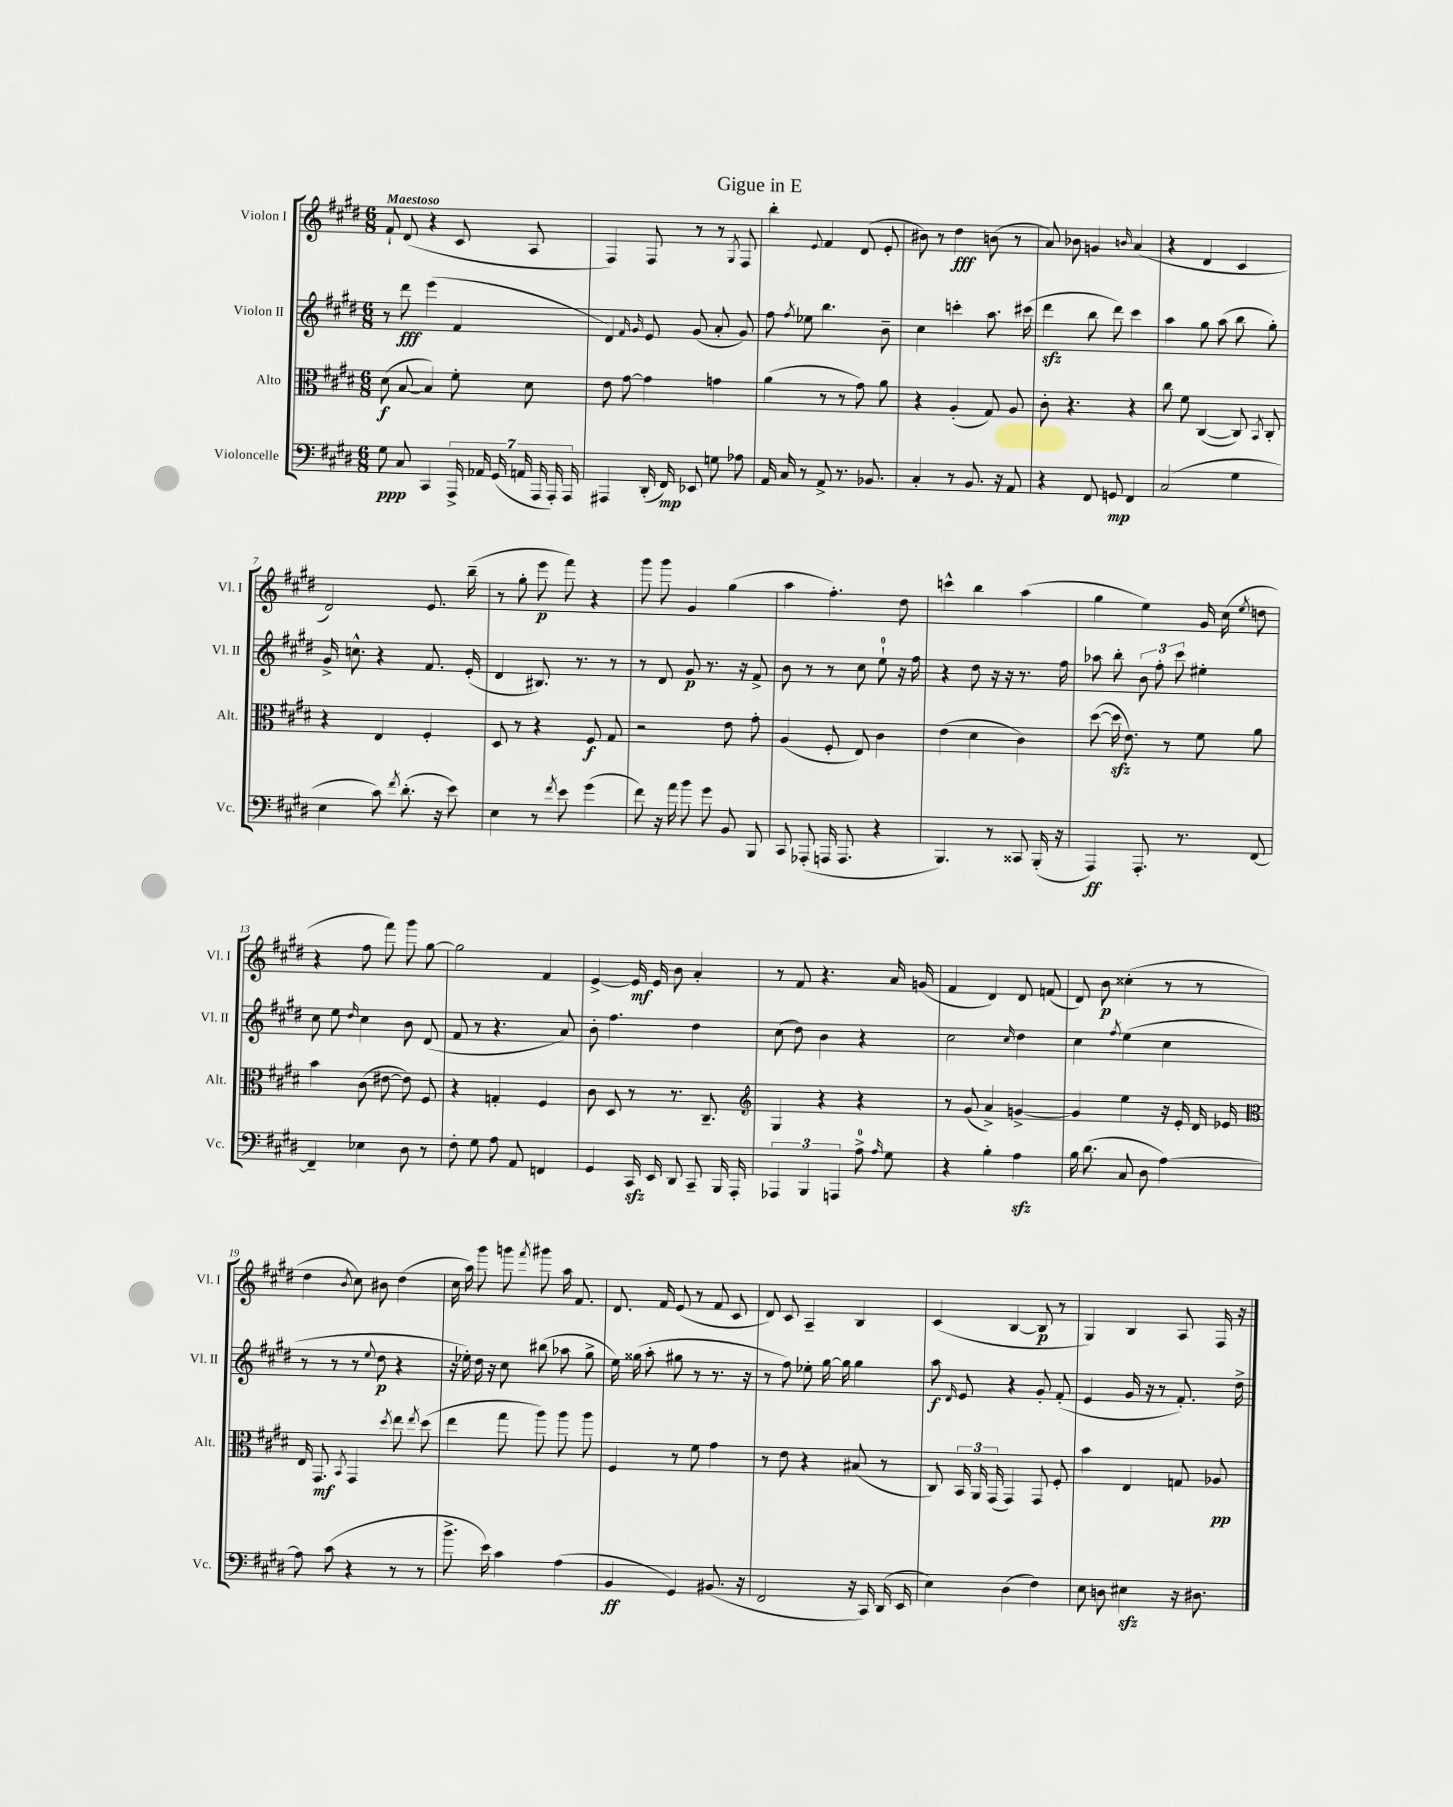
\header { title = "Gigue in E" }
<<
\new StaffGroup <<
\new Staff = "s0" \with { instrumentName = "Violon I" shortInstrumentName = "Vl. I" } {
    \clef treble \key e \major \numericTimeSignature \time 6/8 \tempo "Maestoso"
    \autoBeamOff fis'8-! dis'8( r4 cis'8 a8 |
    fis4) fis8 r8 r8 \acciaccatura { gis8 } fis8 |
    b''4-. \appoggiatura { e'8 } fis'4 dis'8( e'8-. |
    bis'8) r8 dis''4\fff b'8( r8 |
    a'8) bes'8 g'4 \grace { b'16 } a'4( |
    r4 dis'4 cis'4 |
    dis'2) e'8. b''16--( |
    r8 gis''8-. e'''8\p fis'''8) r4 |
    gis'''8 gis'''8 gis'4 gis''4( |
    a''4 fis''4.-.) dis''8 |
    c'''4-^ b''4 a''4( |
    gis''4 e''4) gis'16 cis''16( \acciaccatura { e''8 } d''8 |
    r4 fis''8 fis'''8) gis'''8 gis''8~ |
    gis''2 fis'4 |
    e'4~-> e'16\mf e'16 b'8 a'4-. |
    r8 fis'8 r4. a'16 g'16( |
    fis'4 dis'4) dis'8 f'8( |
    dis'8) b'8\p cisis''4-.( r8 r8 |
    dis''4 \acciaccatura { b'8 } cis''8) bis'8 dis''4( |
    cis''16 a''16) gis'''8 g'''8 \acciaccatura { fis'''8 } gis'''8 a''16 fis'8. |
    dis'8. fis'16 e'8( r8 fis'8 cis'8 |
    dis'8) cis'8 a4-- b4 |
    cis'4( b4~ b8\p r8 |
    gis4) b4 a8 fis16 r16 \bar "|." |
}
\new Staff = "s1" \with { instrumentName = "Violon II" shortInstrumentName = "Vl. II" } {
    \clef treble \key e \major \numericTimeSignature \time 6/8
    \autoBeamOff r8 dis'''8\fff e'''4( fis'4 |
    dis'4) \grace { fis'16 gis'16 } e'8 gis'8( a'8-. gis'8) |
    fis''8 \acciaccatura { fis''8 } ees''8 b''4. b'8-- |
    cis''4 c'''4-. a''8. cis'''16( |
    dis'''4\sfz b''8 dis'''8) cis'''4 |
    a''4 gis''8 a''8( b''8 gis''8-.) |
    gis'16-> c''8.-^ r4 fis'8. e'16-.( |
    dis'4 bis8.) r8. r8 |
    r8 dis'8 gis'8\p r8. r16 fis'8-> |
    b'8 r8 r8 cis''8 e''8-0-! r16 fis''16 |
    r4 dis''8 r16 r16 r8. fis''16 |
    aes''8 b''8-. \tuplet 3/2 { b'8 fis''8-. cis'''8 } eis''4-. |
    cis''8 e''8 \grace { dis''16 } cis''4 b'8 dis'8( |
    fis'8 r8 r4. a'8) |
    b'8-. fis''4. dis''4 |
    cis''8( dis''8) b'4 r4 |
    cis''2 \grace { cis''16 } dis''4 |
    cis''4 \acciaccatura { fis''8 } e''4( cis''4 |
    r8 r8 r8 \appoggiatura { e''8 } dis''8\p r4 |
    r16 ees''16-.) dis''16 r16 cis''8 bis''8( aes''8 gis''8-> |
    e''16) gisis''16( a''8-. gis''8 r8 r8. r16 |
    r8 fis''8) ees''8-. gis''16~ gis''16 gis''4 |
    a''8\f \grace { dis'16 } e'8 r4 gis'8-. fis'8-.( |
    e'4 gis'16 r16 r8 fis'8.-.) dis''16-> \bar "|." |
}
\new Staff = "s2" \with { instrumentName = "Alto" shortInstrumentName = "Alt." } {
    \clef alto \key e \major \numericTimeSignature \time 6/8
    \autoBeamOff dis'8\f( b8~ b4) fis'8-. dis'8 |
    e'8 gis'8~ gis'4 g'4 |
    a'4( r8 r8 gis'8) a'8 |
    r4 a4-.( gis8) a8 |
    cis'8-. r4. r4 |
    cis''8 fis'8 cis4~( cis8) \acciaccatura { b,8 } cis8-. |
    r4 e4 fis4-. |
    dis8 r8 r4 fis8\f gis8 |
    r2 e'8 gis'8-. |
    a4( fis8-. e8) cis'4 |
    e'4( dis'4 cis'4) |
    dis''8~( dis''16\sfz e'8.) r8 fis'8 a'8 |
    b'4 cis'8( eis'8~ eis'8) fis8 |
    r4 g4-. fis4 |
    cis'8 dis8 r8 r8. cis8.-- |
    \clef treble gis4 r4 r4 |
    r8 gis'8( a'4->) g'4~-> |
    g'4 e''4 r16 e'16-. dis'16 ees'16 |
    \clef alto e16 gis,8.\mf \acciaccatura { b,8 } gis,4 \acciaccatura { dis''8 } e''8 \acciaccatura { e''8 } dis''8( |
    e''4 gis''8 a''8) a''8 a''8 |
    fis4 r8 fis'8 gis'4 |
    r8 e'8 r4 bis8( r8 |
    cis8) \tuplet 3/2 { b,16 a,16 gis,16( } gis,4) gis,8 fis8-. |
    b'4 e4 g8 aes8\pp \bar "|." |
}
\new Staff = "s3" \with { instrumentName = "Violoncelle" shortInstrumentName = "Vc." } {
    \clef bass \key e \major \numericTimeSignature \time 6/8
    \autoBeamOff gis8\ppp cis8 cis,4 \tuplet 7/4 { a,,16-> aes,16 gis,16( a,16 a,,16 a,,16-.) a,,16 } |
    ais,,4 dis,16-.( fis,16\mp) ees,8 g8 aes8 |
    a,16 cis16 r8 a,8-> r8. bes,8. |
    cis4-. r8 b,8. r16 a,8 |
    r4 fis,8 g,8\mp fis,4 |
    cis2( gis4 |
    e4 cis'8) \acciaccatura { fis'8 } dis'8.-.( r16 e'8) |
    e4 r8 \acciaccatura { fis'8 } e'8 gis'4( |
    fis'8) r16 a'16 b'8 gis'8 b,8 b,,8 |
    cis,8 aes,,8-.( a,,16 a,,8. r4 |
    b,,4.) r8 cisis,8 b,,16-.( r16 |
    a,,4\ff) a,,8.-. r8. fis,8~ |
    fis,4-- ees4 dis8 r8 |
    fis8-. gis8 a8 a,8 f,4 |
    gis,4 cis,16\sfz e,16 dis,8 cis,8-- b,,16 a,,16-. |
    \tuplet 3/2 { aes,,4 b,,4 a,,4 } a8-0-> \grace { a16 } gis8 |
    r4 b4-. a4\sfz |
    b16 dis'8.( cis8 dis8 a4~) |
    a8 cis'8( r4 r8 r8 |
    b'8.-> e'16) cis'4 a4( |
    b,4\ff gis,4) bis,8.( r16 |
    fis,2 r16 cis,16) dis,16( e,16 |
    e4) dis4( fis4) |
    e8 d8 eis4\sfz r16 dis8. \bar "|." |
}
>>
>>
